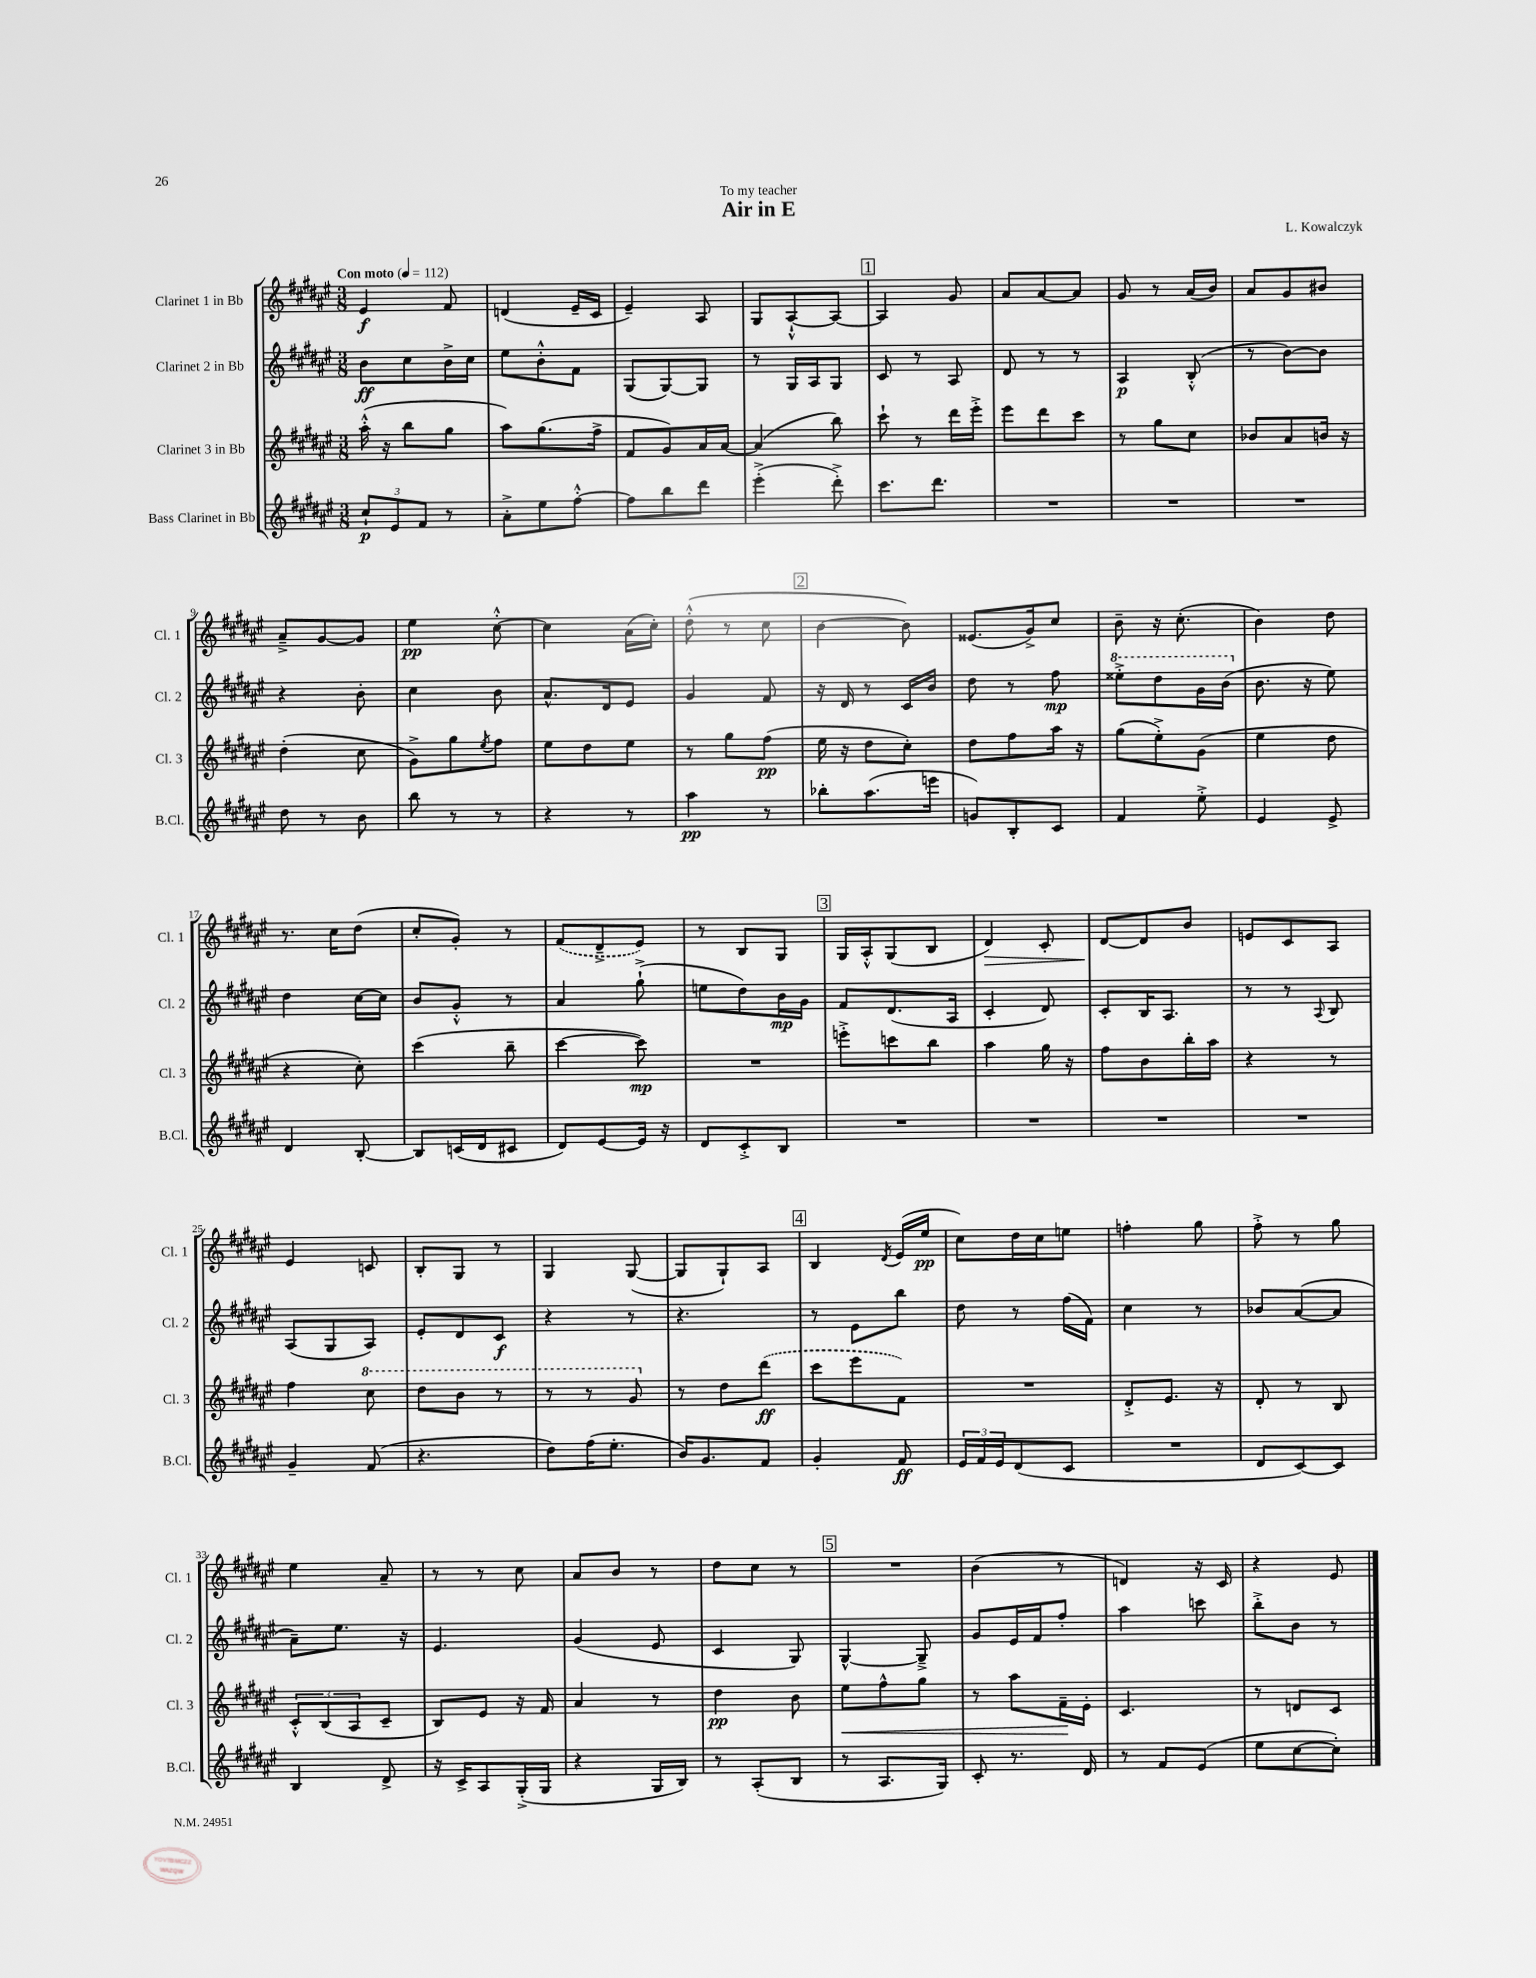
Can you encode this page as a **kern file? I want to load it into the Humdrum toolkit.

**kern	**dynam	**kern	**dynam	**kern	**dynam	**kern	**dynam
*part4	*part4	*part3	*part3	*part2	*part2	*part1	*part1
*staff4	*staff4	*staff3	*staff3	*staff2	*staff2	*staff1	*staff1
*I"Bass Clarinet in Bb	*	*I"Clarinet 3 in Bb	*	*I"Clarinet 2 in Bb	*	*I"Clarinet 1 in Bb	*
*I'B.Cl.	*	*I'Cl. 3	*	*I'Cl. 2	*	*I'Cl. 1	*
*clefG2	*	*clefG2	*	*clefG2	*	*clefG2	*
*k[f#c#g#d#a#e#]	*	*k[f#c#g#d#a#e#]	*	*k[f#c#g#d#a#e#]	*	*k[f#c#g#d#a#e#]	*
*M3/8	*	*M3/8	*	*M3/8	*	*M3/8	*
*MM112	*	*MM112	*	*MM112	*	*MM112	*
=1	=1	=1	=1	=1	=1	=1	=1
!	!	!	!	!	!	!LO:TX:a:B:t=Con moto	!
12cc#`/L	p	(16aa#'^^\	.	8b\L	ff	4e#/	f
.	.	16r	.	.	.	.	.
12e#/	.	.	.	.	.	.	.
.	.	8bb\L	.	8cc#\	.	.	.
12f#/J	.	.	.	.	.	.	.
8r	.	8gg#\J	.	16b^\L	.	8f#/	.
.	.	.	.	16cc#\JJ	.	.	.
=2	=2	=2	=2	=2	=2	=2	=2
8a#'^\L	.	8aa#\L)	.	8ee#\L	.	(4dn/	.
8ee#\	.	(8.gg#\	.	8b'^^\	.	.	.
[8ff#'^^\J	.	.	.	8f#\J	.	16e#~/LL	.
.	.	16ff#^\Jk	.	.	.	16c#/JJ	.
=3	=3	=3	=3	=3	=3	=3	=3
8ff#\L]	.	8f#/L	.	(8G#/L	.	4e#~/)	.
8bb\	.	8g#/)	.	[8G#/)	.	.	.
8ddd#\J	.	16a#/L	.	8G#/J]	.	8A#/	.
.	.	[16a#/JJ	.	.	.	.	.
=4	=4	=4	=4	=4	=4	=4	=4
(4eee#'^\	.	(4a#/]	.	8r	.	8G#/L	.
.	.	.	.	16G#/LL	.	[8A#`^^/	.
.	.	.	.	16A#/J	.	.	.
8ddd#'^\)	.	8bb\)	.	8G#/J	.	8A#/J_	.
!!LO:REH:place=s1:t=1
=5	=5	=5	=5	=5	=5	=5	=5
8.ccc#\L	.	8ccc#`\	.	8c#/	.	4A#/]	.
.	.	8r	.	8r	.	.	.
8.ddd#\J	.	.	.	.	.	.	.
.	.	16ddd#\LL	.	8A#/	.	8g#/	.
.	.	16eee#'^\JJ	.	.	.	.	.
=6	=6	=6	=6	=6	=6	=6	=6
4.r	.	8eee#\L	.	8d#/	.	8a#/L	.
.	.	8ddd#\	.	8r	.	[8a#/	.
.	.	8ccc#\J	.	8r	.	8a#/J]	.
=7	=7	=7	=7	=7	=7	=7	=7
4.r	.	8r	.	4A#/	p	8g#/	.
.	.	8gg#\L	.	.	.	8r	.
.	.	8cc#\J	.	(8B'^^/	.	(16a#/LL	.
.	.	.	.	.	.	16b/JJ)	.
=8	=8	=8	=8	=8	=8	=8	=8
4.r	.	8b-X/L	.	8r	.	8a#/L	.
.	.	8a#/	.	[8b\L)	.	8g#/	.
.	.	16bn/Jk	.	8b\J]	.	8b#X/J	.
.	.	16r	.	.	.	.	.
!!LO:LB:g=z
=9	=9	=9	=9	=9	=9	=9	=9
8dd#\	.	(4dd#'\	.	4r	.	8a#~^/L	.
8r	.	.	.	.	.	[8g#/	.
8b\	.	8cc#\	.	8b'\	.	8g#/J]	.
=10	=10	=10	=10	=10	=10	=10	=10
8bb\	.	8g#^\L)	.	4cc#\	.	4ee#\	pp
8r	.	8gg#\	.	.	.	.	.
.	.	8qee#/	.	.	.	.	.
8r	.	8ff#\J	.	8b\	.	[8cc#'^^\	.
=11	=11	=11	=11	=11	=11	=11	=11
4r	.	8ee#\L	.	8.a#^^/L	.	4cc#\]	.
.	.	8dd#\	.	.	.	.	.
.	.	.	.	16d#/k	.	.	.
8r	.	8ee#\J	.	8e#/J	.	(16a#\LL	.
.	.	.	.	.	.	16cc#'\JJ)	.
=12	=12	=12	=12	=12	=12	=12	=12
4aa#\	pp	8r	.	4g#/	.	(8dd#'^^\	.
.	.	8gg#\L	.	.	.	8r	.
8r	.	(8ff#\J	pp	8f#/	.	8cc#\	.
!!LO:REH:place=s1:t=2
=13	=13	=13	=13	=13	=13	=13	=13
8bb-X'\L	.	16ee#\	.	16r	.	[4b\	.
.	.	16r	.	16d#/	.	.	.
(8.aa#\	.	8dd#\L	.	8r	.	.	.
.	.	8cc#'\J)	.	16c#/LL	.	8b\])	.
16eeen\Jk	.	.	.	16b/JJ	.	.	.
=14	=14	=14	=14	=14	=14	=14	=14
8gn/L)	.	8dd#\L	.	8dd#\	.	(8.e##X/L	.
8B'/	.	8ff#\	.	8r	.	.	.
.	.	.	.	.	.	16g#^/k)	.
8c#/J	.	16aa#\Jk	.	8ff#\	mp	8cc#/J	.
.	.	16r	.	.	.	.	.
=15	=15	=15	=15	=15	=15	=15	=15
*	*	*	*	*8va	*	*	*
4f#/	.	(8gg#\L	.	8eee##X'^\L	.	8b~\	.
.	.	8ee#'^\)	.	8ddd#\	.	16r	.
.	.	.	.	.	.	(8.cc#'\	.
8ee#'^\	.	(8g#\J	.	16gg#\L	.	.	.
.	.	.	.	(16bb\JJ	.	.	.
=16	=16	=16	=16	=16	=16	=16	=16
*	*	*	*	*X8va	*	*	*
4e#/	.	4ee#\	.	8.b\	.	4b\)	.
.	.	.	.	16r	.	.	.
8e#^/	.	8dd#\	.	8ee#\)	.	8dd#\	.
!!LO:LB:g=z
=17	=17	=17	=17	=17	=17	=17	=17
4d#/	.	4r	.	4dd#\	.	8.r	.
.	.	.	.	.	.	16cc#\KL	.
[8B'/	.	8cc#'\)	.	[16cc#\LL	.	(8dd#\J	.
.	.	.	.	16cc#\JJ]	.	.	.
=18	=18	=18	=18	=18	=18	=18	=18
8B/L]	.	(4ccc#\	.	8b/L	.	8cc#'/L	.
(16cn/L	.	.	.	8g#'^^/J	.	8g#'/J)	.
16d#/J	.	.	.	.	.	.	.
8c#X/J	.	8bb~\	.	8r	.	8r	.
=19	=19	=19	=19	=19	=19	=19	=19
8d#/L)	.	[4ccc#\	.	4a#/	.	(8f#/L	.
[8e#/	.	.	.	.	.	8d#~^/	.
16e#/Jk]	.	8ccc#\])	mp	(8gg#`^\	.	8e#/J)	.
16r	.	.	.	.	.	.	.
=20	=20	=20	=20	=20	=20	=20	=20
8d#/L	.	4.r	.	8een\L	.	8r	.
8c#'^/	.	.	.	8dd#\)	.	8B/L	.
8B/J	.	.	.	16b\L	mp	8G#/J	.
.	.	.	.	16g#\JJ	.	.	.
!!LO:REH:place=s1:t=3
=21	=21	=21	=21	=21	=21	=21	=21
4.r	.	8eeen'^\L	.	8f#/L	.	16G#/LL	.
.	.	.	.	.	.	16A#'^^/J	.
.	.	8cccn\	.	(8.d#/	.	(8G#/	.
.	.	8bb\J	.	.	.	8B/J	.
.	.	.	.	16A#/Jk	.	.	.
=22	=22	=22	=22	=22	=22	=22	=22
!	!	!	!	!	!	!	!LO:HP:b
4.r	.	4aa#\	.	4c#'/	.	4d#/)	>
.	.	16gg#\	.	8d#/)	.	8c#'/	.
.	.	16r	.	.	.	.	.
=23	=23	=23	=23	=23	=23	=23	=23
4.r	.	8ff#\L	.	8c#'/L	.	[8d#/L	.
.	.	8b\	.	16B/K	.	8d#/]	]
.	.	.	.	8.A#/J	.	.	.
.	.	16bb'\L	.	.	.	8b/J	.
.	.	16aa#\JJ	.	.	.	.	.
=24	=24	=24	=24	=24	=24	=24	=24
4.r	.	4r	.	8r	.	8en/L	.
.	.	.	.	8r	.	8c#/	.
.	.	.	.	8qqA#/	.	.	.
.	.	8r	.	8B/	.	8A#/J	.
!!LO:LB:g=z
=25	=25	=25	=25	=25	=25	=25	=25
4g#~/	.	4ff#\	.	(8A#/L	.	4e#/	.
.	.	.	.	8G#/	.	.	.
*	*	*8va	*	*	*	*	*
(8f#/	.	8ccc#\	.	8A#/J)	.	8cn/	.
=26	=26	=26	=26	=26	=26	=26	=26
4.r	.	8ddd#\L	.	8e#'/L	.	8B'/L	.
.	.	8bb\J	.	8d#/	.	8G#/J	.
.	.	8r	.	8c#/J	f	8r	.
=27	=27	=27	=27	=27	=27	=27	=27
8dd#\L)	.	8r	.	4r	.	4G#/	.
(16ff#\K	.	8r	.	.	.	.	.
8.ee#'\J	.	.	.	.	.	.	.
.	.	8gg#/	.	8r	.	([8G#/	.
=28	=28	=28	=28	=28	=28	=28	=28
*	*	*X8va	*	*	*	*	*
16b/KL)	.	8r	.	4.r	.	8G#/L]	.
8.g#/	.	.	.	.	.	.	.
.	.	8dd#\L	.	.	.	8G#`/)	.
8f#/J	.	(8ddd#\J	ff	.	.	8A#/J	.
!!LO:REH:place=s1:t=4
=29	=29	=29	=29	=29	=29	=29	=29
4g#'/	.	8ccc#\L	.	8r	.	4B/	.
.	.	8eee#\	.	8e#\L	.	.	.
.	.	.	.	.	.	8qd#/	.
8f#/	ff	8f#\J)	.	8bb\J	.	(16e#/LL	.
.	.	.	.	.	.	16ee#/JJ	pp
=30	=30	=30	=30	=30	=30	=30	=30
24e#/LL	.	4.r	.	8dd#\	.	8cc#\L)	.
24f#/	.	.	.	.	.	.	.
24e#/J	.	.	.	.	.	.	.
(8d#/	.	.	.	8r	.	16dd#\L	.
.	.	.	.	.	.	16cc#\J	.
8c#/J	.	.	.	(16ff#\LL	.	8een\J	.
.	.	.	.	16f#\JJ)	.	.	.
=31	=31	=31	=31	=31	=31	=31	=31
4.r	.	8d#'^/L	.	4cc#\	.	4ffn'\	.
.	.	8.e#/J	.	.	.	.	.
.	.	.	.	8r	.	8gg#\	.
.	.	16r	.	.	.	.	.
=32	=32	=32	=32	=32	=32	=32	=32
8d#/L	.	8d#'/	.	8b-X/L	.	8ff#'^\	.
[8c#/)	.	8r	.	([8a#/	.	8r	.
8c#/J]	.	8B/	.	8a#/J]	.	8gg#\	.
!!LO:LB:g=z
=33	=33	=33	=33	=33	=33	=33	=33
4B/	.	12c#'^^/L	.	8a#~\L)	.	4ee#\	.
.	.	(12B/	.	.	.	.	.
.	.	.	.	8.ee#\J	.	.	.
.	.	12A#/	.	.	.	.	.
8d#^/	.	8c#~/J	.	.	.	8a#~/	.
.	.	.	.	16r	.	.	.
=34	=34	=34	=34	=34	=34	=34	=34
16r	.	8B/L)	.	4.e#/	.	8r	.
16c#^/KL	.	.	.	.	.	.	.
8A#/	.	8e#/J	.	.	.	8r	.
(16G#'^/L	.	16r	.	.	.	8cc#\	.
16G#/JJ	.	16f#/	.	.	.	.	.
=35	=35	=35	=35	=35	=35	=35	=35
4r	.	4a#/	.	(4g#/	.	8a#/L	.
.	.	.	.	.	.	8b/J	.
16G#/LL	.	8r	.	8e#/	.	8r	.
16B/JJ)	.	.	.	.	.	.	.
=36	=36	=36	=36	=36	=36	=36	=36
8r	.	4dd#\	pp	4c#/	.	8dd#\L	.
(8A#'/L	.	.	.	.	.	8cc#\J	.
8B/J	.	8b\	.	8G#/)	.	8r	.
!!LO:REH:place=s1:t=5
=37	=37	=37	=37	=37	=37	=37	=37
!	!	!	!LO:HP:b	!	!	!	!
8r	.	8ee#\L	<	[4G#^^/	.	4.r	.
8.A#/L	.	8ff#^^\	.	.	.	.	.
.	.	8gg#\J	.	8G#~^/]	.	.	.
16G#/Jk)	.	.	.	.	.	.	.
=38	=38	=38	=38	=38	=38	=38	=38
8c#'/	.	8r	.	8g#/L	.	(4b\	.
8.r	.	8aa#\L	.	16e#/L	.	.	.
.	.	.	.	16f#/J	.	.	.
.	.	16f#~\L	.	8ff#'/J	.	8r	.
16d#/	.	16e#'\JJ	[	.	.	.	.
=39	=39	=39	=39	=39	=39	=39	=39
8r	.	4.c#/	.	4aa#\	.	4dn/)	.
8f#/L	.	.	.	.	.	.	.
(8e#/J	.	.	.	8cccn\	.	16r	.
.	.	.	.	.	.	16c#/	.
=40	=40	=40	=40	=40	=40	=40	=40
8ee#\L	.	8r	.	8bb'^\L	.	4r	.
[8cc#\	.	8dn/L	.	8b\J	.	.	.
8cc#'\J])	.	8c#/J	.	8r	.	8e#/	.
==	==	==	==	==	==	==	==
*-	*-	*-	*-	*-	*-	*-	*-
